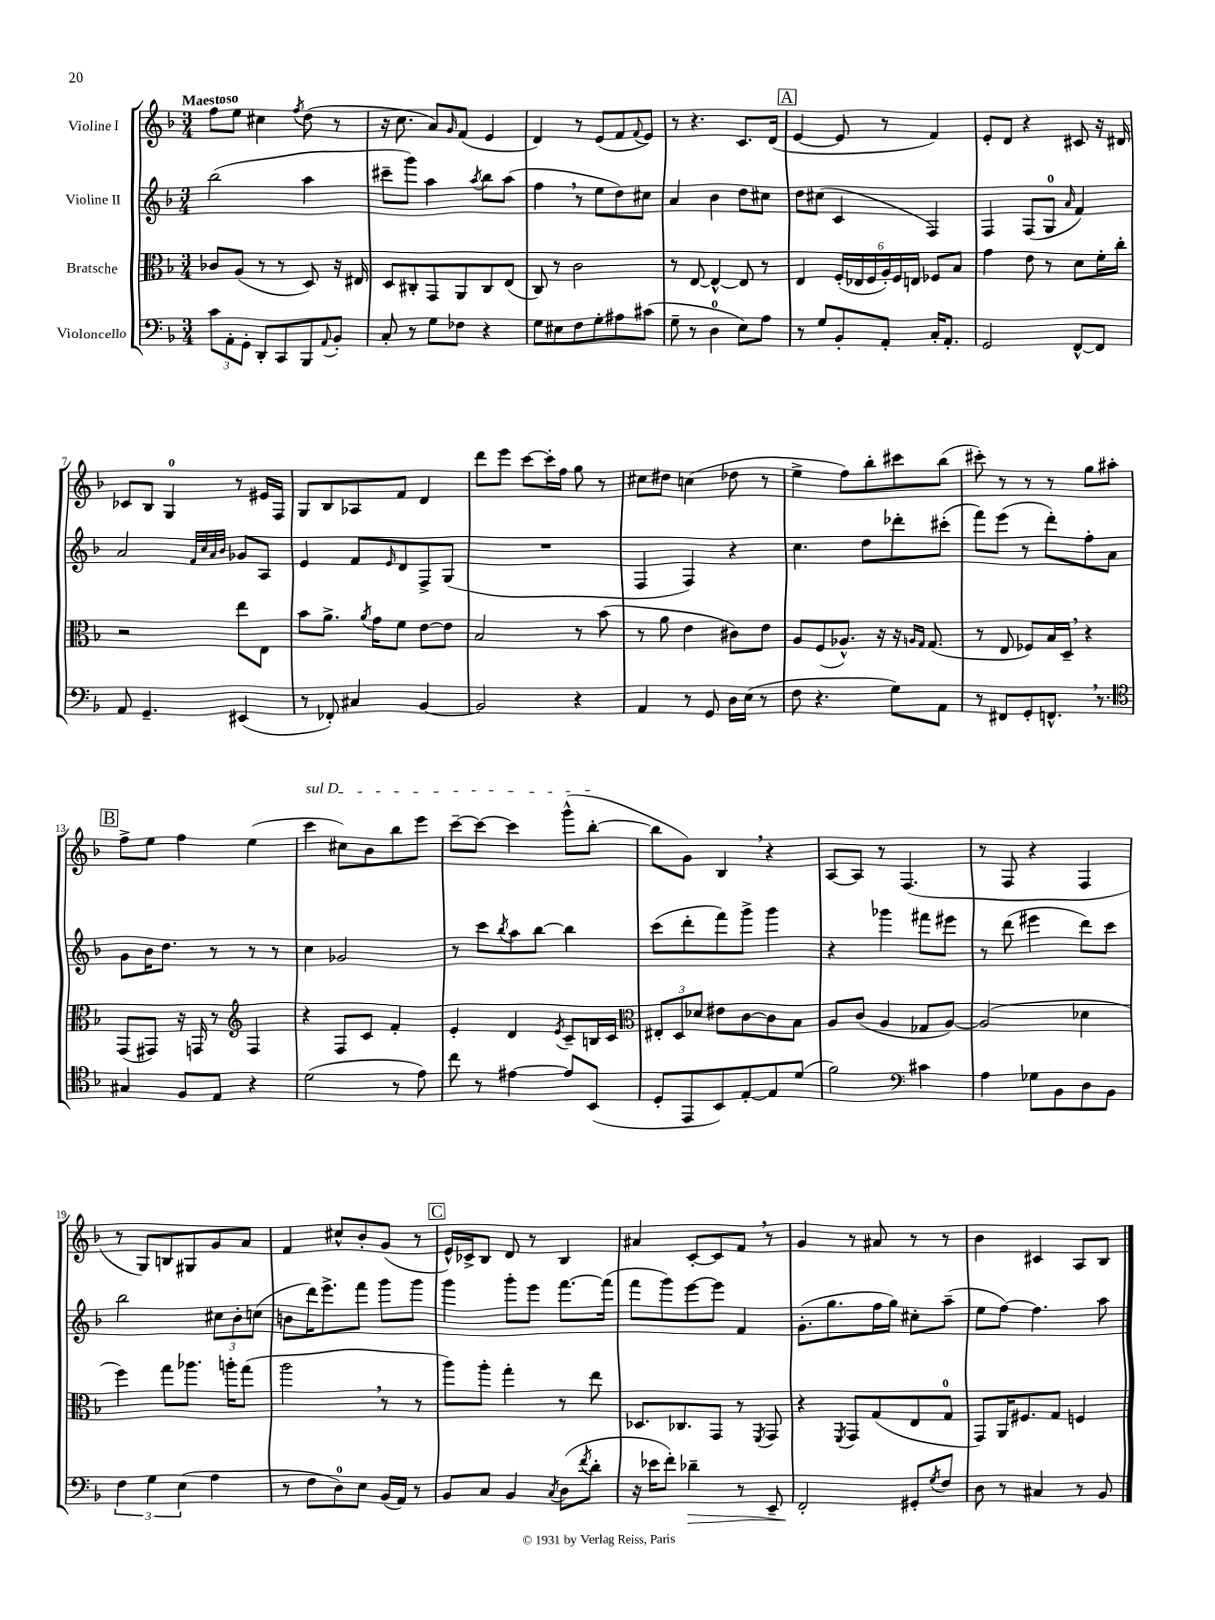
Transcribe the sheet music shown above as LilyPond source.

<<
\new StaffGroup <<
\new Staff = "s0" \with { instrumentName = "Violine I" } {
    \clef treble \key f \major \numericTimeSignature \time 3/4 \tempo "Maestoso"
    f''8 e''8 cis''4 \acciaccatura { f''8 } d''8( r8 |
    r16 c''8. a'8) \grace { g'16 } f'8( e'4 |
    d'4) r8 e'8( f'8 \appoggiatura { f'8 } e'8) |
    r8 r4. c'8. d'16( |
    \mark \markup { \box "A" } e'4~ e'8 r8 f'4) |
    e'8-. d'8 r4 cis'8 r16 dis'16 |
    ces'8 bes8 g4-0 r8 eis'16 f16 |
    g8 bes8 aes8 f'8 d'4 |
    d'''8 e'''8 c'''8~ c'''16-. f''16 g''8 r8 |
    cis''8 dis''8 c''4( des''8 r8 |
    e''4-> f''8) bes''8-. cis'''8 bes''8( |
    cis'''8-.) r8 r8 r8 g''8 ais''8-. |
    \mark \markup { \box "B" } f''8-> e''8 f''4 e''4( |
    \once \override TextSpanner.bound-details.left.text = \markup { \italic "sul D" } c'''4\startTextSpan cis''8) bes'8 bes''8 e'''8 |
    c'''8~-- c'''8~ c'''4 g'''8-^( bes''8~-.\stopTextSpan |
    bes''8 g'8) bes4 \breathe r4 |
    a8~ a8 r8 f4.( |
    r8 f8 r4 f4 |
    r8 g8) b8 gis8 g'8 a'8 |
    f'4 cis''8-^ bes'8-. g'8( r8 |
    \mark \markup { \box "C" } e'16-^) ces'16-> bes8 d'8 r8 bes4 |
    ais'4 c'8~-. c'8 f'8 \breathe r8 |
    g'4 r8 ais'8 r8 r8 |
    bes'4 cis'4 a8 bes8 \bar "|." |
}
\new Staff = "s1" \with { instrumentName = "Violine II" } {
    \clef treble \key f \major \numericTimeSignature \time 3/4
    bes''2( a''4 |
    cis'''8-- g'''8) a''4 \acciaccatura { a''8 } bes''8 a''8( |
    f''4 \breathe r8 e''8 d''8) cis''8 |
    a'4 bes'4 d''8 cis''8 |
    \mark \markup { \box "A" } d''8 cis''8( c'4 f4) |
    f4 f8( g8-0 \grace { a'16 } f'4) |
    a'2 \grace { f'32 c''32 a'32 bes'32 } ges'8 a8 |
    e'4 f'8 \grace { e'16 } d'8 f8-> g8( |
    R2. |
    f4 f4) r4 |
    c''4. d''8 des'''8-. cis'''8-.( |
    f'''8) e'''8( r8 d'''8-.) f''8-. a'8 |
    \mark \markup { \box "B" } g'8 bes'16 d''8. r8 r8 r8 |
    c''4 ges'2 |
    r8 c'''8 \acciaccatura { bes''8 } a''8 bes''8~ bes''4 |
    c'''8( d'''8-. f'''8) g'''8-> g'''4 |
    r4 ges'''4 fis'''8 eis'''8 |
    r8 d'''8( eis'''4 d'''8) c'''8 |
    bes''2 \tuplet 3/2 { cis''8 bes'8-. c''8( } |
    b'8 d'''16) e'''8.-> f'''8 g'''8 g'''8 |
    \mark \markup { \box "C" } g'''4 g'''8-. e'''8 f'''8.~ f'''16( |
    f'''8 g'''8) e'''8~ e'''8 f'4 |
    g'8.-.( g''8. f''16 g''16) cis''8-. a''8--( |
    e''8 f''8~) f''4. a''8 \bar "|." |
}
\new Staff = "s2" \with { instrumentName = "Bratsche" } {
    \clef alto \key f \major \numericTimeSignature \time 3/4
    ces'8 a8( r8 r8 d8) r16 eis16 |
    d8 cis8-. g,8 a,8 cis8 e8( |
    c8) r8 c'2 |
    r8 e8~ e4~-^ e8 r8 |
    \mark \markup { \box "A" } e4 \tuplet 6/4 { f16-.( ees16 f16 a16-.) f16 e16 } fes8 bes8 |
    g'4 e'8 r8 d'8 f'16-. c''16-. |
    r2 e''8 e8 |
    bes'8 a'8.-> \acciaccatura { a'8 } g'16 f'8 e'8~ e'8 |
    bes2 r8 bes'8( |
    r8 a'8 e'4 cis'8) e'8 |
    a8 f8( aes8.-^) r16 r16 \grace { a16 g16 } g8.( |
    r8 e8 fes8) bes16 d16-- \breathe r4 |
    \mark \markup { \box "B" } g,8( gis,8) r16 g,16 r8 \clef treble f4 |
    r4 f8 c'8 f'4-. |
    e'4-. d'4 \acciaccatura { e'8 } c'8-- b16 c'16 |
    \clef alto \tuplet 3/2 { eis8-. d8 des'8 } eis'8 c'8~ c'8 bes8 |
    a8 c'8( a4 ges8 a8~) |
    a2( des'4 |
    f''4) g''8 aes''8. a''16-. g''8( |
    a''2 \breathe r8 r8 |
    \mark \markup { \box "C" } a''8) a''8-. g''4-. r8 e''8 |
    des8. ces8. g,8 r8 \acciaccatura { f,8 } g,8 |
    r4 \acciaccatura { f,8 } g,8 g8( e8 g8-0 |
    g,8) a,16 fis8. g8 f4 \bar "|." |
}
\new Staff = "s3" \with { instrumentName = "Violoncello" } {
    \clef bass \key f \major \numericTimeSignature \time 3/4
    \tuplet 3/2 { c'8 a,8-. g,8-. } d,8-. c,8 bes,,8 \appoggiatura { a,8 } bes,8-. |
    c8-. r8 g8 fes8 r4 |
    g8 eis8 f8 g8-. ais8 cis'8( |
    g8-- r8 d4-0 e8) a8 |
    \mark \markup { \box "A" } r8 g8 bes,8-. a,8-. c16-. a,8.-. |
    g,2 f,8~-^ f,8 |
    a,8 g,4.-- eis,4( |
    r8 fes,8-.) cis4 bes,4~ |
    bes,2 r4 |
    a,4 r8 g,8 d16 e16( r8 |
    f8 r4. g8) a,8 |
    r8 fis,8 g,8-. f,8.-^ \breathe r8. |
    \mark \markup { \box "B" } \clef tenor gis4 f8 e8 r4 |
    d'2( r8 e'8) |
    c''8 r8 eis'4~ eis'8 bes,8( |
    d8-. e,8 bes,8) e8~-. e8 d'8( |
    f'2) \clef bass cis'4 |
    a4 ges8 bes,8 d8 bes,8 |
    \tuplet 3/2 { f4 g4 e4( } a4 |
    r8 f8 d8-0) e8 bes,16( a,16) r8 |
    \mark \markup { \box "C" } bes,8 c8 bes,4 \acciaccatura { c8 } d8( \acciaccatura { f'8 } d'8-. |
    r16 ees'16 f'8-.) des'4--\> r8 e,8-- |
    f,2-.\! gis,8-. \acciaccatura { g8 } f8 |
    d8 r8 cis4 r8 bes,8 \bar "|." |
}
>>
>>
